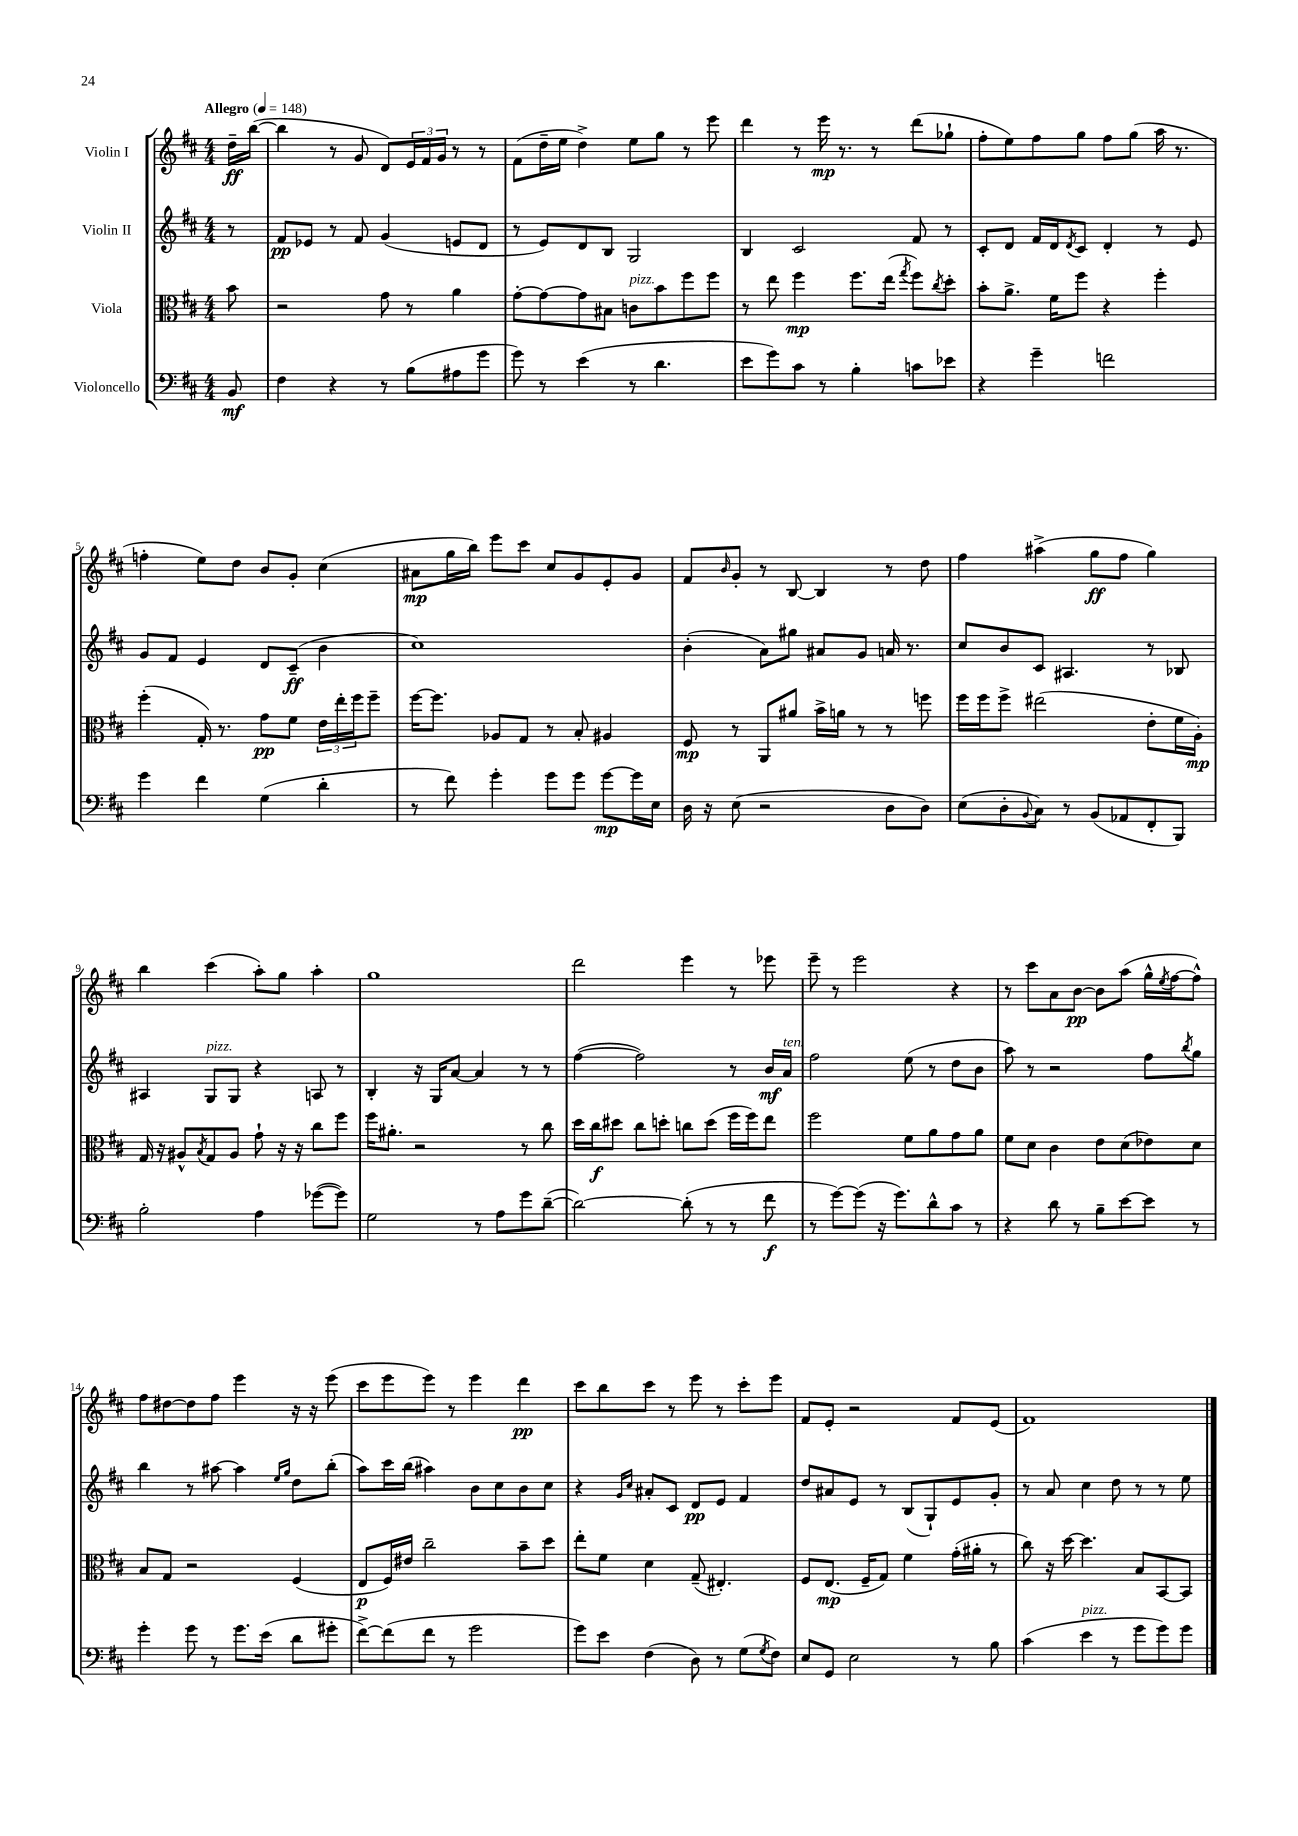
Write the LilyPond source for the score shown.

<<
\new StaffGroup <<
\new Staff = "s0" \with { instrumentName = "Violin I" } {
    \clef treble \key d \major \numericTimeSignature \time 4/4 \partial 8 \tempo "Allegro" 4 = 148
    d''16--\ff b''16~( |
    b''4 r8 g'8 d'8) \tuplet 3/2 { e'16 fis'16 g'16 } r8 r8 |
    fis'8( d''16-- e''16 d''4->) e''8 g''8 r8 e'''8 |
    d'''4 r8 e'''16\mp r8. r8 d'''8( ges''8-! |
    fis''8-. e''8) fis''8 g''8 fis''8 g''8( a''16 r8. |
    f''4-. e''8) d''8 b'8 g'8-. cis''4( |
    ais'8\mp g''16 b''16) e'''8 cis'''8 cis''8 g'8 e'8-. g'8 |
    fis'8 \grace { b'16 } g'8-. r8 b8~ b4 r8 d''8 |
    fis''4 ais''4->( g''8\ff fis''8 g''4) |
    b''4 cis'''4( a''8-.) g''8 a''4-. |
    g''1 |
    d'''2 e'''4 r8 ees'''8 |
    e'''8-- r8 e'''2 r4 |
    r8 cis'''8 a'8 b'8~\pp b'8 a''8( g''16-^ \acciaccatura { e''8 } fis''16~ fis''8-^) |
    fis''8 dis''8~ dis''8 fis''8 e'''4 r16 r16 e'''8( |
    cis'''8 e'''8 e'''8) r8 e'''4 d'''4\pp |
    cis'''8 b''8 cis'''8 r8 e'''8 r8 cis'''8-. e'''8 |
    fis'8 e'8-. r2 fis'8 e'8( |
    fis'1) \bar "|." |
}
\new Staff = "s1" \with { instrumentName = "Violin II" } {
    \clef treble \key d \major \numericTimeSignature \time 4/4 \partial 8
    r8 |
    fis'8\pp ees'8 r8 fis'8 g'4( e'8 d'8 |
    r8 e'8) d'8 b8 g2 |
    b4 cis'2 fis'8 r8 |
    cis'8-. d'8 fis'16 d'16 \acciaccatura { d'8 } cis'8 d'4-. r8 e'8 |
    g'8 fis'8 e'4 d'8 cis'8--\ff( b'4 |
    cis''1) |
    b'4-.( a'8) gis''8 ais'8 g'8 a'16 r8. |
    cis''8 b'8 cis'8 ais4. r8 bes8 |
    ais4 g8^\markup { \italic "pizz." } g8 r4 a8 r8 |
    b4-. r16 g16 a'8~ a'4 r8 r8 |
    fis''4~( fis''2) r8 b'16\mf a'16^\markup { \italic "ten." } |
    fis''2 e''8( r8 d''8 b'8 |
    a''8) r8 r2 fis''8 \acciaccatura { b''8 } g''8 |
    b''4 r8 ais''8~ ais''4 \grace { e''16 g''16 } d''8 b''8-.( |
    a''8) cis'''16 b''16( ais''4) b'8 cis''8 b'8 cis''8 |
    r4 \grace { g'16 cis''16 } ais'8-. cis'8 d'8\pp e'8 fis'4 |
    d''8 ais'8 e'8 r8 b8( g8-!) e'8 g'8-. |
    r8 a'8 cis''4 d''8 r8 r8 e''8 \bar "|." |
}
\new Staff = "s2" \with { instrumentName = "Viola" } {
    \clef alto \key d \major \numericTimeSignature \time 4/4 \partial 8
    b'8 |
    r2 g'8 r8 a'4 |
    g'8~-. g'8~ g'8 bis8 c'8^\markup { \italic "pizz." } b'8 fis''8 fis''8 |
    r8 e''8 fis''4\mp fis''8. e''16( \acciaccatura { g''8 } fis''8) \acciaccatura { cis''8 } d''8-. |
    b'8-. a'8.-> fis'16 fis''8 r4 fis''4-. |
    fis''4-.( g16-.) r8. g'8\pp fis'8 \tuplet 3/2 { e'16 e''16-. fis''16 } fis''8-- |
    fis''16~ fis''8. aes8 g8 r8 b8-. ais4 |
    fis8\mp r8 a,8 ais'8 b'16-> a'16 r8 r8 f''8 |
    fis''16 fis''16 fis''8-> eis''2( e'8-. fis'16 a16-.\mp) |
    g16 r16 ais8-^ \acciaccatura { b8 } g8 ais8 g'8-! r16 r16 cis''8 fis''8 |
    fis''16 ais'8.-. r2 r8 cis''8 |
    d''16 cis''16\f dis''8 cis''8 d''8-. c''8 d''8( fis''16 fis''16) e''8 |
    fis''2 fis'8 a'8 g'8 a'8 |
    fis'8 d'8 cis'4 e'8 d'8( ees'8) d'8 |
    b8 g8 r2 fis4( |
    e8\p fis16) eis'16 cis''2-- b'8-- d''8 |
    e''8-. fis'8 d'4 g8--( eis4.-.) |
    fis8 e8.\mp( fis16-- g8) fis'4 g'16-.( ais'16-. r8 |
    cis''8) r16 d''16~ d''4. b8 b,8~ b,8 \bar "|." |
}
\new Staff = "s3" \with { instrumentName = "Violoncello" } {
    \clef bass \key d \major \numericTimeSignature \time 4/4 \partial 8
    b,8\mf |
    fis4 r4 r8 b8( ais8 g'8 |
    g'8) r8 e'4( r8 d'4. |
    e'8 g'8) cis'8 r8 b4-. c'8 ees'8 |
    r4 g'4-- f'2 |
    g'4 fis'4 g4( d'4-. |
    r8 fis'8) g'4-. g'8 g'8 g'8~\mp g'16 e16 |
    d16 r16 e8( r2 d8 d8) |
    e8( d8-. \appoggiatura { b,8 } cis8) r8 b,8( aes,8 fis,8-. b,,8) |
    b2-. a4 ges'8~( ges'8) |
    g2 r8 a8 g'8 d'8~--( |
    d'2~) d'8-.( r8 r8 fis'8\f |
    r8 g'8~) g'8( r16 g'8.) d'8-^ cis'8 r8 |
    r4 d'8 r8 b8-- e'8~ e'8 r8 |
    g'4-. g'8 r8 g'8. e'16( d'8 gis'8-. |
    fis'8~->) fis'8( fis'8 r8 g'2 |
    g'8) e'8 fis4( d8) r8 g8( \acciaccatura { g8 } fis8) |
    e8 g,8 e2 r8 b8 |
    cis'4( e'4^\markup { \italic "pizz." } r8 g'8 g'8) g'8 \bar "|." |
}
>>
>>
